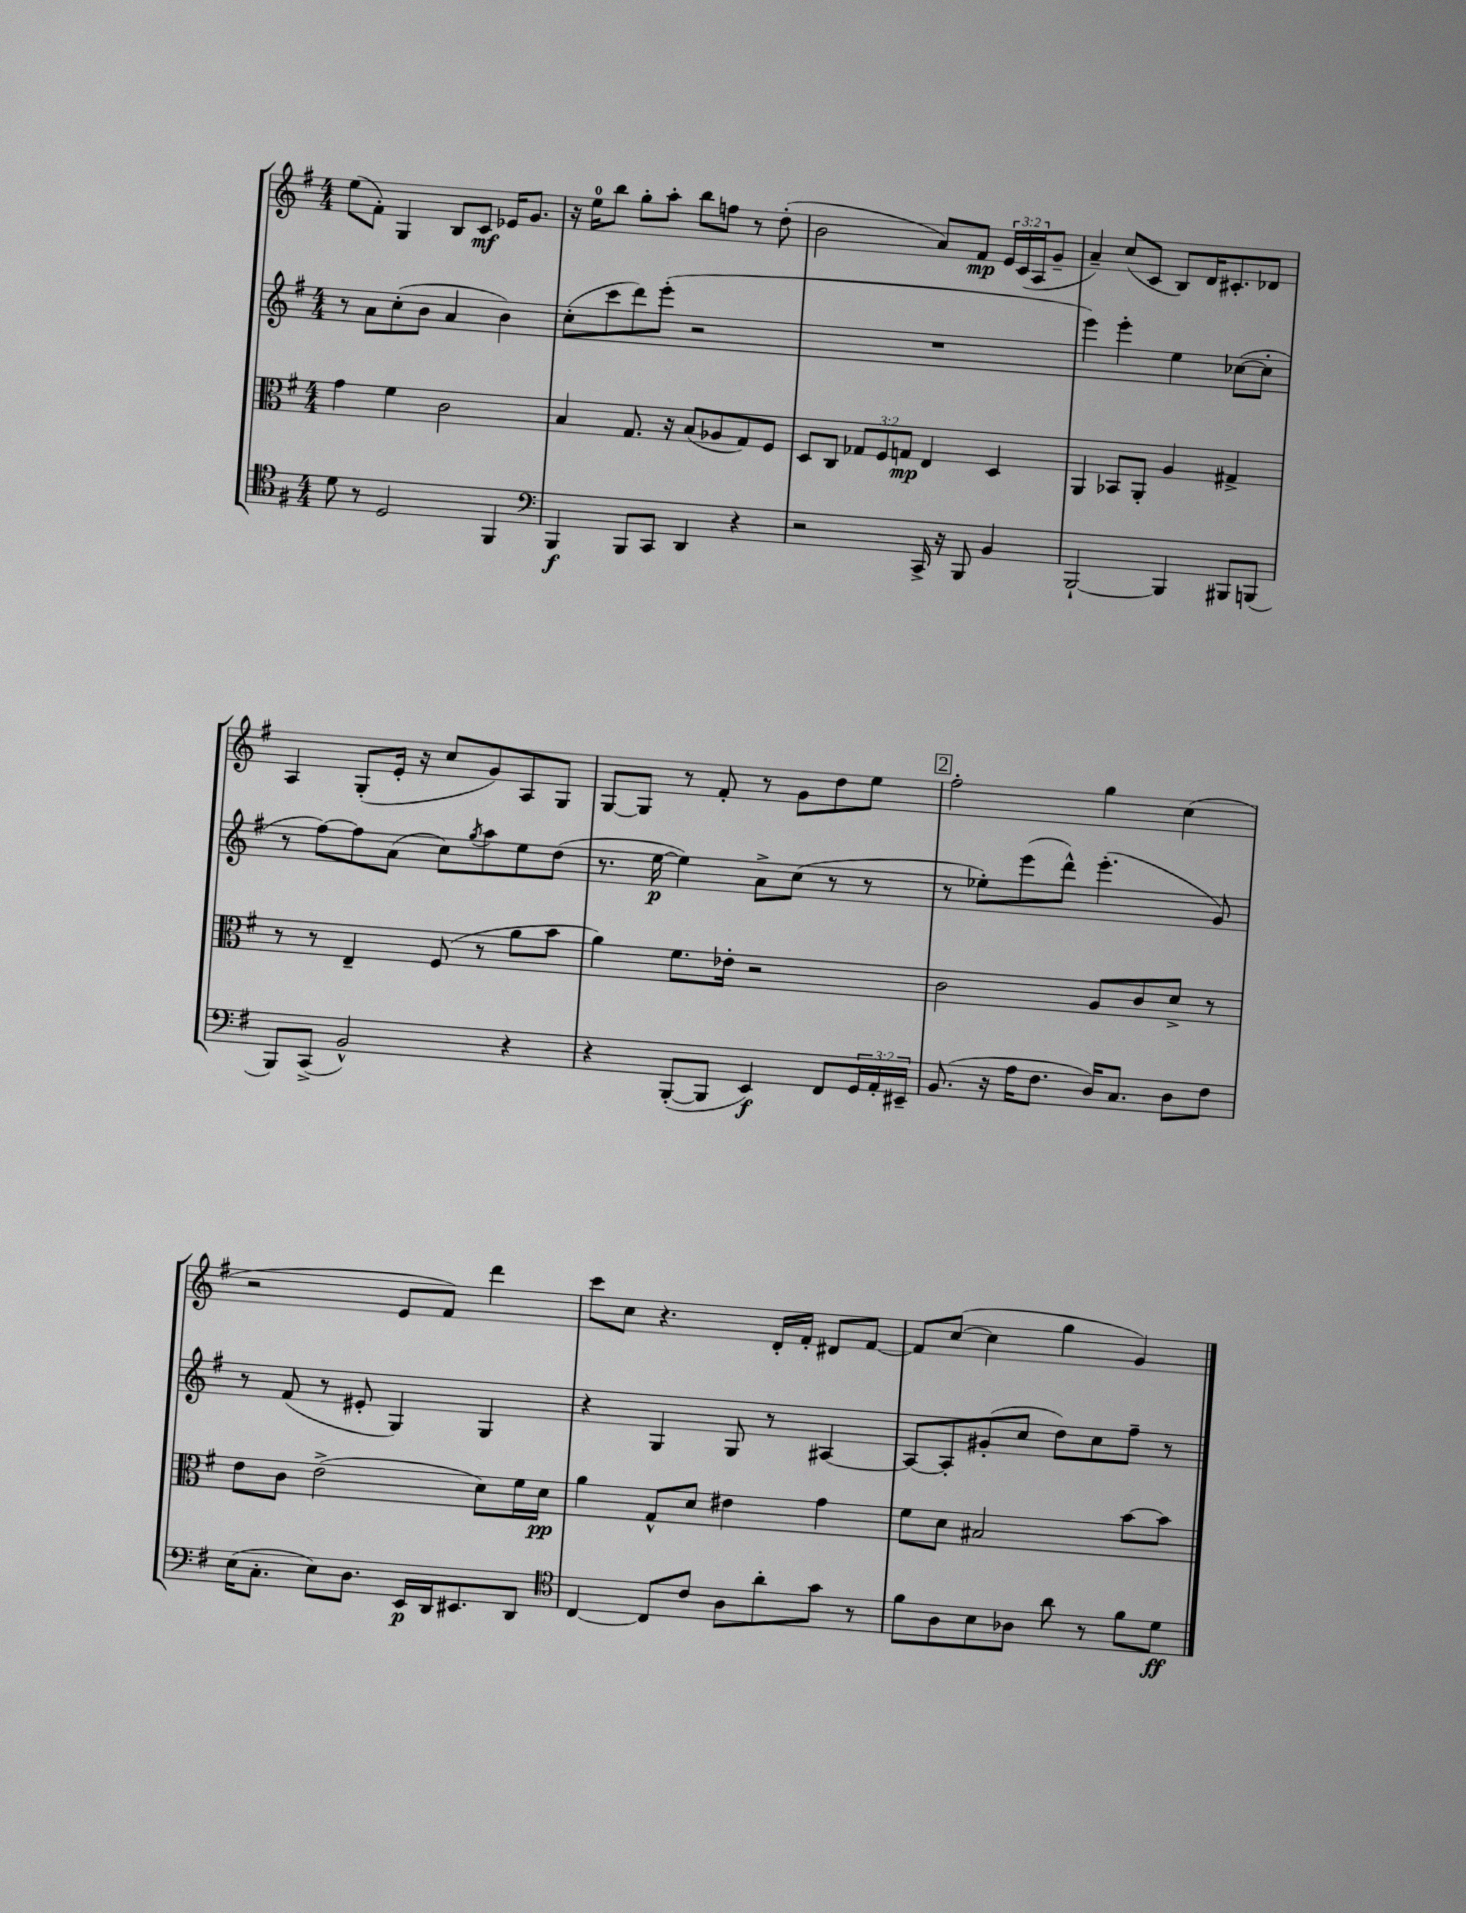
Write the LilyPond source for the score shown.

<<
\new StaffGroup <<
\new Staff = "s0" {
    \clef treble \key g \major \numericTimeSignature \time 4/4 \override Staff.TupletNumber.text = #tuplet-number::calc-fraction-text
    e''8( fis'8-.) g4 b8 c'8\mf ees'16 g'8. |
    r16 e''16-0 b''8 g''8-. a''8-. b''8 f''8 r8 d''8-.( |
    b'2 a'8) fis'8\mp \tuplet 3/2 { e'16 c'16( a16 } g'8-- |
    a'4--) c''8( c'8 b8) d'16 cis'8.-. des'8 |
    a4 g8-.( e'16-. r16 c''8 g'8) a8 g8 |
    g8~ g8 r8 fis'8-. r8 g'8 d''8 e''8 |
    \mark \markup { \box "2" } fis''2-. g''4 c''4( |
    r2 e'8 fis'8) d'''4 |
    c'''8 c''8 r4. d'16-. fis'16-. dis'8 fis'8~ |
    fis'8 c''8~( c''4 g''4 g'4) \bar "|." |
}
\new Staff = "s1" {
    \clef treble \key g \major \numericTimeSignature \time 4/4
    r8 a'8 c''8-.( b'8 a'4 b'4) |
    c''8-.( c'''8 d'''8) e'''8-.( r2 |
    R1 |
    e'''4) e'''4-. e''4 ces''8~( ces''8-. |
    r8 fis''8~) fis''8 a'8( c''8) \acciaccatura { g''8 } a''8 e''8 d''8( |
    r8. e''16~\p e''4) a'8-> c''8( r8 r8 |
    \mark \markup { \box "2" } r8 ees''8-.) e'''8( d'''8-^) e'''4.-.( g'8) |
    r8 fis'8( r8 eis'8-. g4) g4 |
    r4 g4 g8 r8 ais4~ |
    ais8~ ais8-. gis'8-.( c''8 d''8) c''8 fis''8-- r8 \bar "|." |
}
\new Staff = "s2" {
    \clef alto \key g \major \numericTimeSignature \time 4/4 \override Staff.TupletNumber.text = #tuplet-number::calc-fraction-text
    g'4 fis'4 c'2 |
    b4 g8. r16 b8( aes8 g8) fis8 |
    d8 c8 \tuplet 3/2 { ges8 fis8 g8\mp } e4 d4 |
    a,4 bes,8 a,8-. a4 gis4-> |
    r8 r8 e4-- fis8( r8 a'8 b'8 |
    a'4) fis'8. ees'16-. r2 |
    \mark \markup { \box "2" } c'2 a8 c'8 d'8-> r8 |
    e'8 c'8 e'2->( d'8) fis'16 d'16\pp |
    a'4 g8-^ d'8 eis'4 g'4 |
    fis'8 d'8 bis2 b'8~ b'8 \bar "|." |
}
\new Staff = "s3" {
    \clef tenor \key g \major \numericTimeSignature \time 4/4 \override Staff.TupletNumber.text = #tuplet-number::calc-fraction-text
    d'8 r8 d2 fis,4 |
    \clef bass b,,4\f b,,8 c,8 d,4 r4 |
    r2 c,16-> r16 b,,8 b,4 |
    b,,2~-! b,,4 bis,,8 b,,8( |
    b,,8) c,8->( b,2-^) r4 |
    r4 b,,8~-.( b,,8 e,4\f) fis,8 \tuplet 3/2 { g,16 a,16-. eis,16-- } |
    \mark \markup { \box "2" } b,8.( r16 a16 fis8. d16) c8. d8 fis8 |
    e16( c8.-. e8) d8. e,16\p d,16 eis,8. d,8 |
    \clef tenor c4~ c8 c'8 a8 a'8-. g'8 r8 |
    fis'8 a8 b8 aes8 a'8 r8 fis'8 d'8\ff \bar "|." |
}
>>
>>
\layout { \context { \Score \remove "Bar_number_engraver" } }
